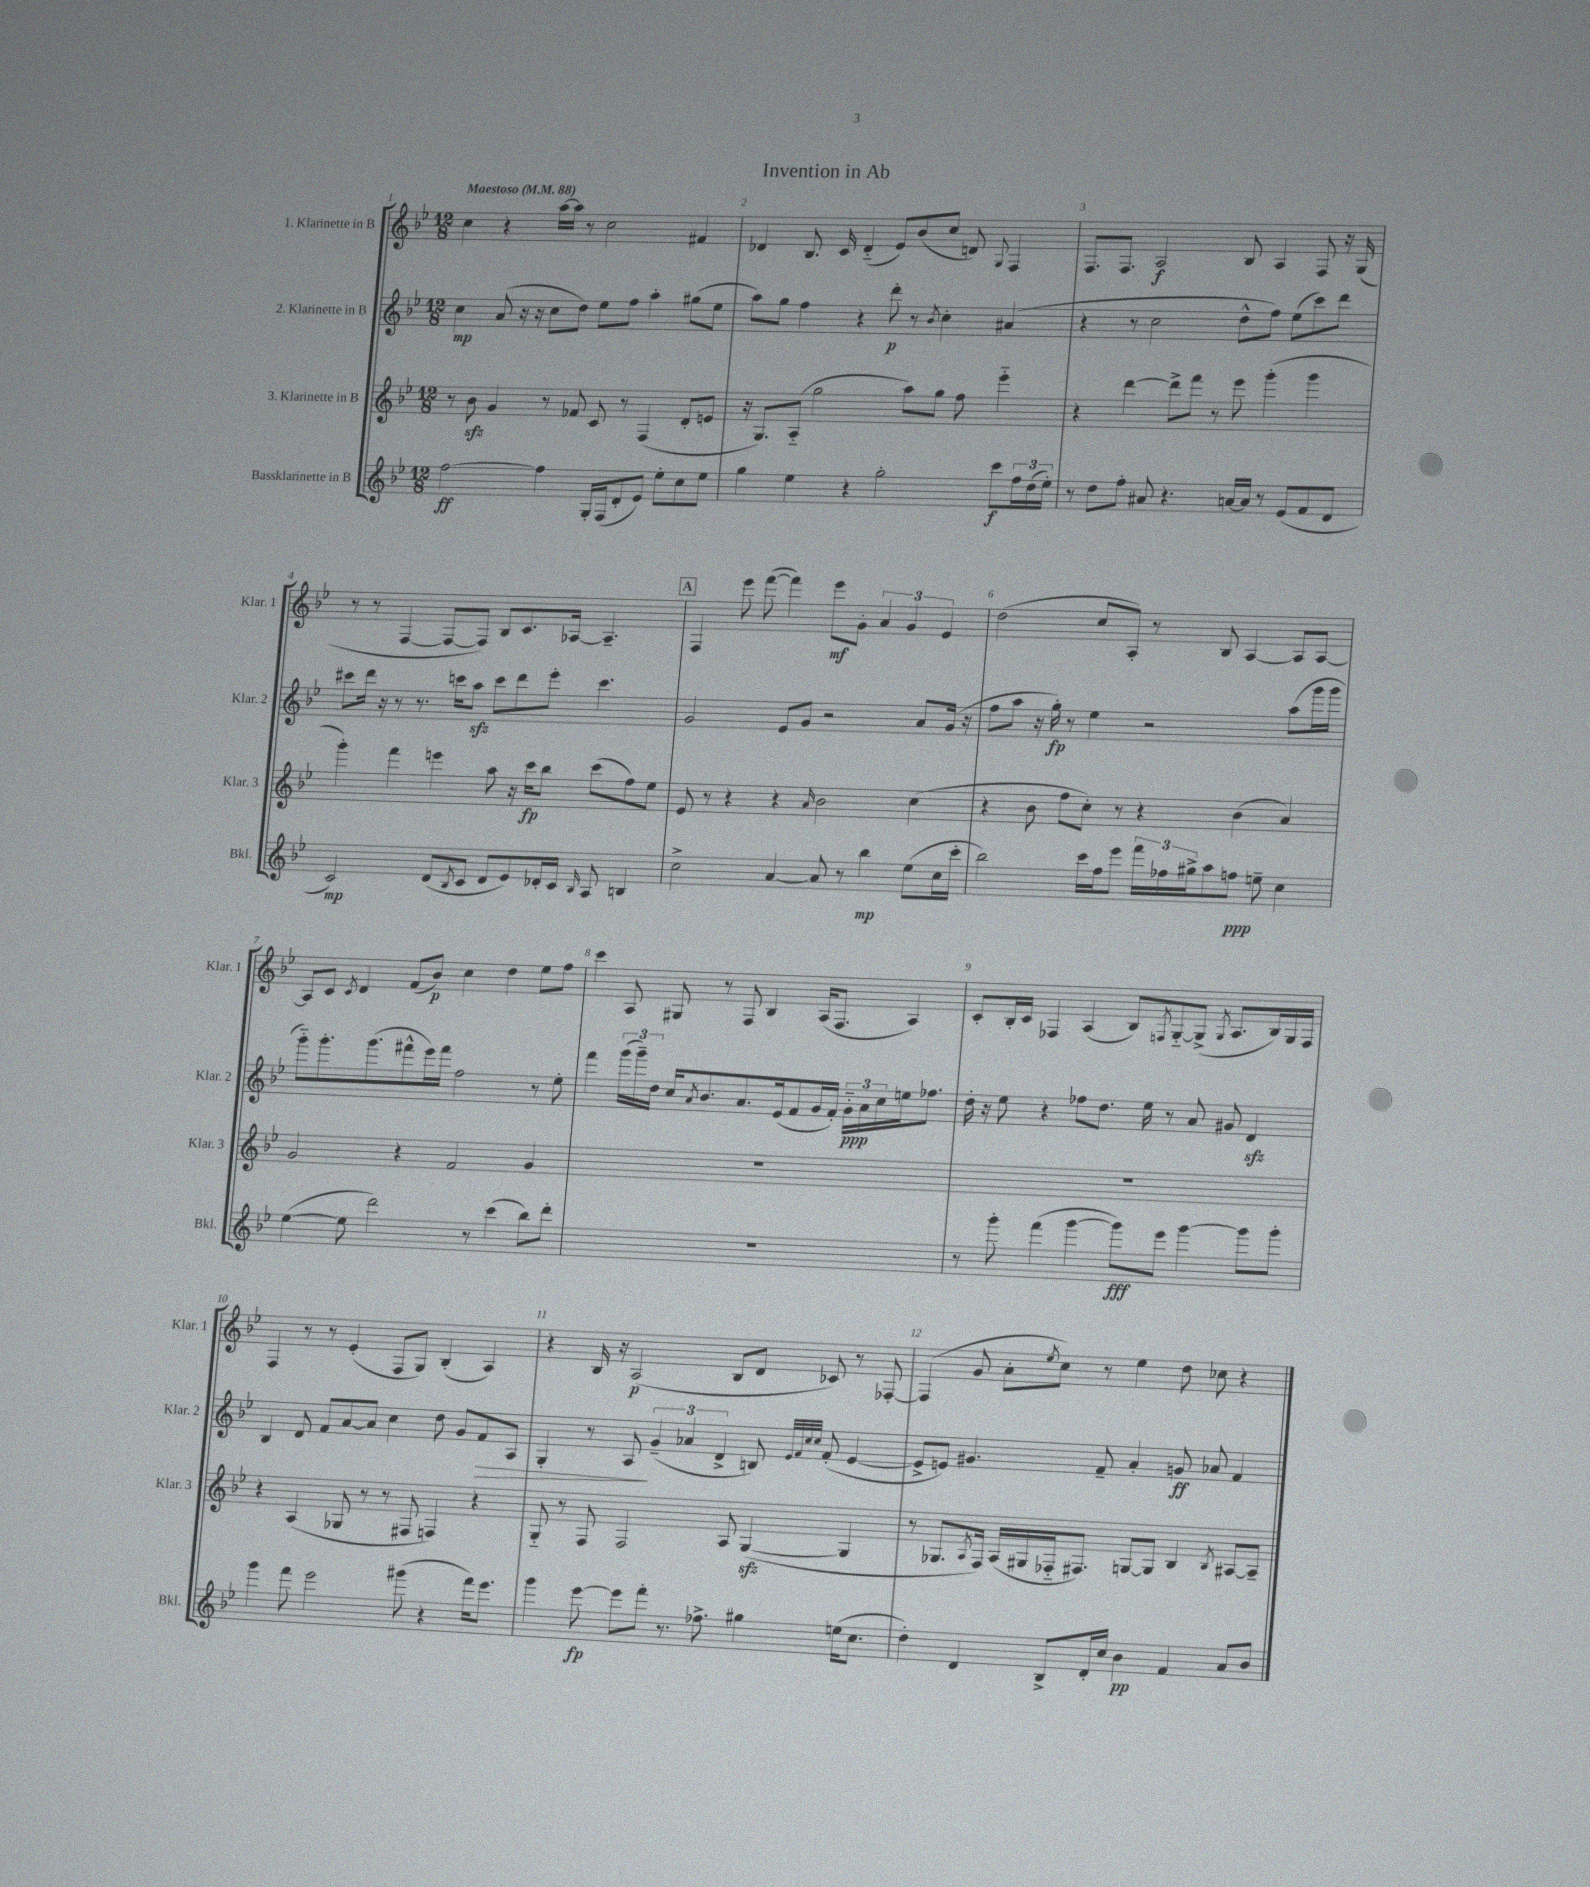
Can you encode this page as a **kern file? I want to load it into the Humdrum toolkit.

**kern	**kern	**kern	**kern
*staff4	*staff3	*staff2	*staff1
*clefG2	*clefG2	*clefG2	*clefG2
*k[b-e-]	*k[b-e-]	*k[b-e-]	*k[b-e-]
*M12/8	*M12/8	*M12/8	*M12/8
*MM88	*MM88	*MM88	*MM88
[2ff	8r	4cc	4cc
.	8b-	.	.
.	4g	(8a	4r
.	.	16r	.
.	.	16r	.
4ff]	8r	8cc	[16aa
.	.	.	16aa]
.	8f-	8dd)	8r
16G'	8c	8ee-	2cc
(16F	.	.	.
8d'	8r	8ff	.
8e-)	(4F	4aa'	.
8ee-'	.	.	.
8cc	8d'	(8gg#	4f#
8ee-	8e	8ee-	.
=	=	=	=
4gg	16r	8aa)	4d-
.	8.G)	.	.
.	.	8gg	.
4ee-	(8A'~	4ff	8.B-
.	2gg	.	.
.	.	.	16c
4r	.	4r	(4d-'~
2gg'	.	8ddd'	8e-)
.	8aa)	8r	(8b-
.	.	8qb-	.
.	8gg	4cc'	8cc
.	8ff	.	8d)
.	.	.	8qqG
8ccc	4eee-'~	(4a#	4F
24ff	.	.	.
(24dd	.	.	.
24ee-')	.	.	.
=	=	=	=
8r	4r	4r	8.F
8dd	.	.	.
.	.	.	8.F
8ff'	[4ddd	8r	.
8a#	.	2cc	2A
4.r	8ddd^]	.	.
.	8fff	.	.
.	8r	.	.
[16a	8eee-	8dd^^	8B-
16a]	.	.	.
8r	(4ggg'	8ff)	4A
(8e-	.	(8ee-	.
8f	4ggg	8ccc)	8F
8d	.	8ddd	16r
.	.	.	(16G
=	=	=	=
2c)	4ggg')	8ccc#	8r
.	.	16ddd	8r
.	.	16r	.
.	4fff	8r	[4F
.	.	8.r	.
(8d	4eee	.	8F_
.	.	16ccc	.
8qB-	.	.	.
8c	.	8aa	8F])
8d	8aa	8ccc	8B-
8e-)	16r	8ddd	8.c
.	16ccc	.	.
16d-'	8bb-	8eee-'	.
16c	.	.	[16A-
16qqB-	.	.	.
8A	(8ccc	4.ccc	4.A-~]
4B	8ff)	.	.
.	8ee-	.	.
=	=	=	=
2cc^	8e-	2g	4F
.	8r	.	.
.	4r	.	8eee-
.	.	.	([8fff
[4a	4r	8e-	4fff])
.	.	8g	.
.	16qqa	.	.
8a]	2b-	2r	8eee-
8r	.	.	8g'
4bb-	.	.	6a
.	.	.	6g
(8ee-	(4cc	8a	.
.	.	.	6e-
16cc	.	(16g	.
16ccc'	.	16r	.
=	=	=	=
2bb-)	4r	8ff	(2dd
.	.	8aa	.
.	8b-	16r	.
.	.	16gg')	.
.	8ff	8r	.
16ccc	8cc')	4ee-	8cc
16ff	.	.	.
8eee-	8r	.	8A')
24fff	4r	2r	8r
24ff-	.	.	.
24gg#^	.	.	.
8aa	.	.	8B-
8ff	(4b-	.	[4A
8ee~	.	.	.
4cc	4a)	(8aa	8A]
.	.	16ggg	[8A
.	.	16ggg	.
=	=	=	=
([4ee-	2g	8ggg'~)	8A]
.	.	8.ggg'	8c
.	.	.	8qc
8ee-]	.	.	4d
.	.	(8.ggg	.
2ddd)	.	.	.
.	4r	8fff#^^	(8f
.	.	16eee-)	8b-)
.	.	16fff#	.
.	2f	2ff	4cc
8r	.	.	.
(4ccc	.	.	4dd
8bb-)	4g	8r	8ee-
8ddd'	.	8ee-'	8ff
=	=	=	=
1.r	1.r	4fff	4ccc
.	.	(24ggg	8A
.	.	24ggg~)	.
.	.	24dd	.
.	.	16cc	8G#
.	.	8qa	.
.	.	8.b-	.
.	.	.	8r
.	.	8.a	8F
.	.	.	4B-
.	.	(16e-	.
.	.	8f	.
.	.	16g	(16A
.	.	16f')	8.F
.	.	24g'~	.
.	.	24a	.
.	.	24cc	.
.	.	16ee	4A)
.	.	8.ff-	.
=	=	=	=
8r	1.r	16dd'	8c'
.	.	16r	.
8ggg'	.	8ee-	16B-'
.	.	.	16c
(4fff	.	4r	4F-
[4ggg	.	8ff-	(4A
.	.	8.dd	.
8ggg])	.	.	8B-)
.	.	16ee-	.
.	.	.	8qF
8eee-	.	8r	[8G'~
[4ggg	.	8a	(8G^]
.	.	.	8qG
.	.	8g#	8.A
8ggg]	.	4d	.
.	.	.	16B-)
8ggg'	.	.	16G
.	.	.	16F
=	=	=	=
4ggg	4r	4B-	4F
8fff	(4A	8d	8r
2eee-	.	8f	8r
.	8G-	[8a	(4e-'
.	8r	8a]	.
.	8r	4cc	8F
(8ggg#	8F#	.	8G)
4r	4F)	8dd	(4B-'
.	.	8g	.
16fff)	4r	8f	4A)
8.eee-	.	.	.
.	.	8A	.
=	=	=	=
4ggg	8G'~	4G'	4r
.	8r	.	.
[8eee-	8F	8r	16B-
.	.	.	16r
8eee-]	2F	8A	(2A
8fff'	.	(6g~	.
8.r	.	.	.
.	.	6a-	.
8.ff-^	.	.	.
.	.	6d^	.
.	8A	.	8B-
4gg#	([4G	8B)	8d
.	.	32qqe-	.
.	.	32qqf	.
.	.	32qqcc	.
.	.	32qqcc	.
.	.	(8f'	8c-)
(16ee	4G]	[4e-	8r
8.cc	.	.	.
.	.	.	[8F-'
=	=	=	=
4dd')	8r	8e-^]	(4F-]
.	8.G-	8e)	.
4d	.	4.g#	8g
.	8qA	.	.
.	16F)	.	.
.	(16A	.	8a'
.	16G#	.	.
.	.	.	8qee-
8B-^	16F-'~	.	8cc)
.	8.F#)	.	.
16d'	.	8f~	8r
16cc	.	.	.
4b-	[8G	4a'	4ee-
.	8G]	.	.
4f	4B-	8g	8dd
.	.	8a-	8cc-
.	8qB-	.	.
8a	[8A#	4f	4r
8b-	8A#~]	.	.
==	==	==	==
*-	*-	*-	*-
